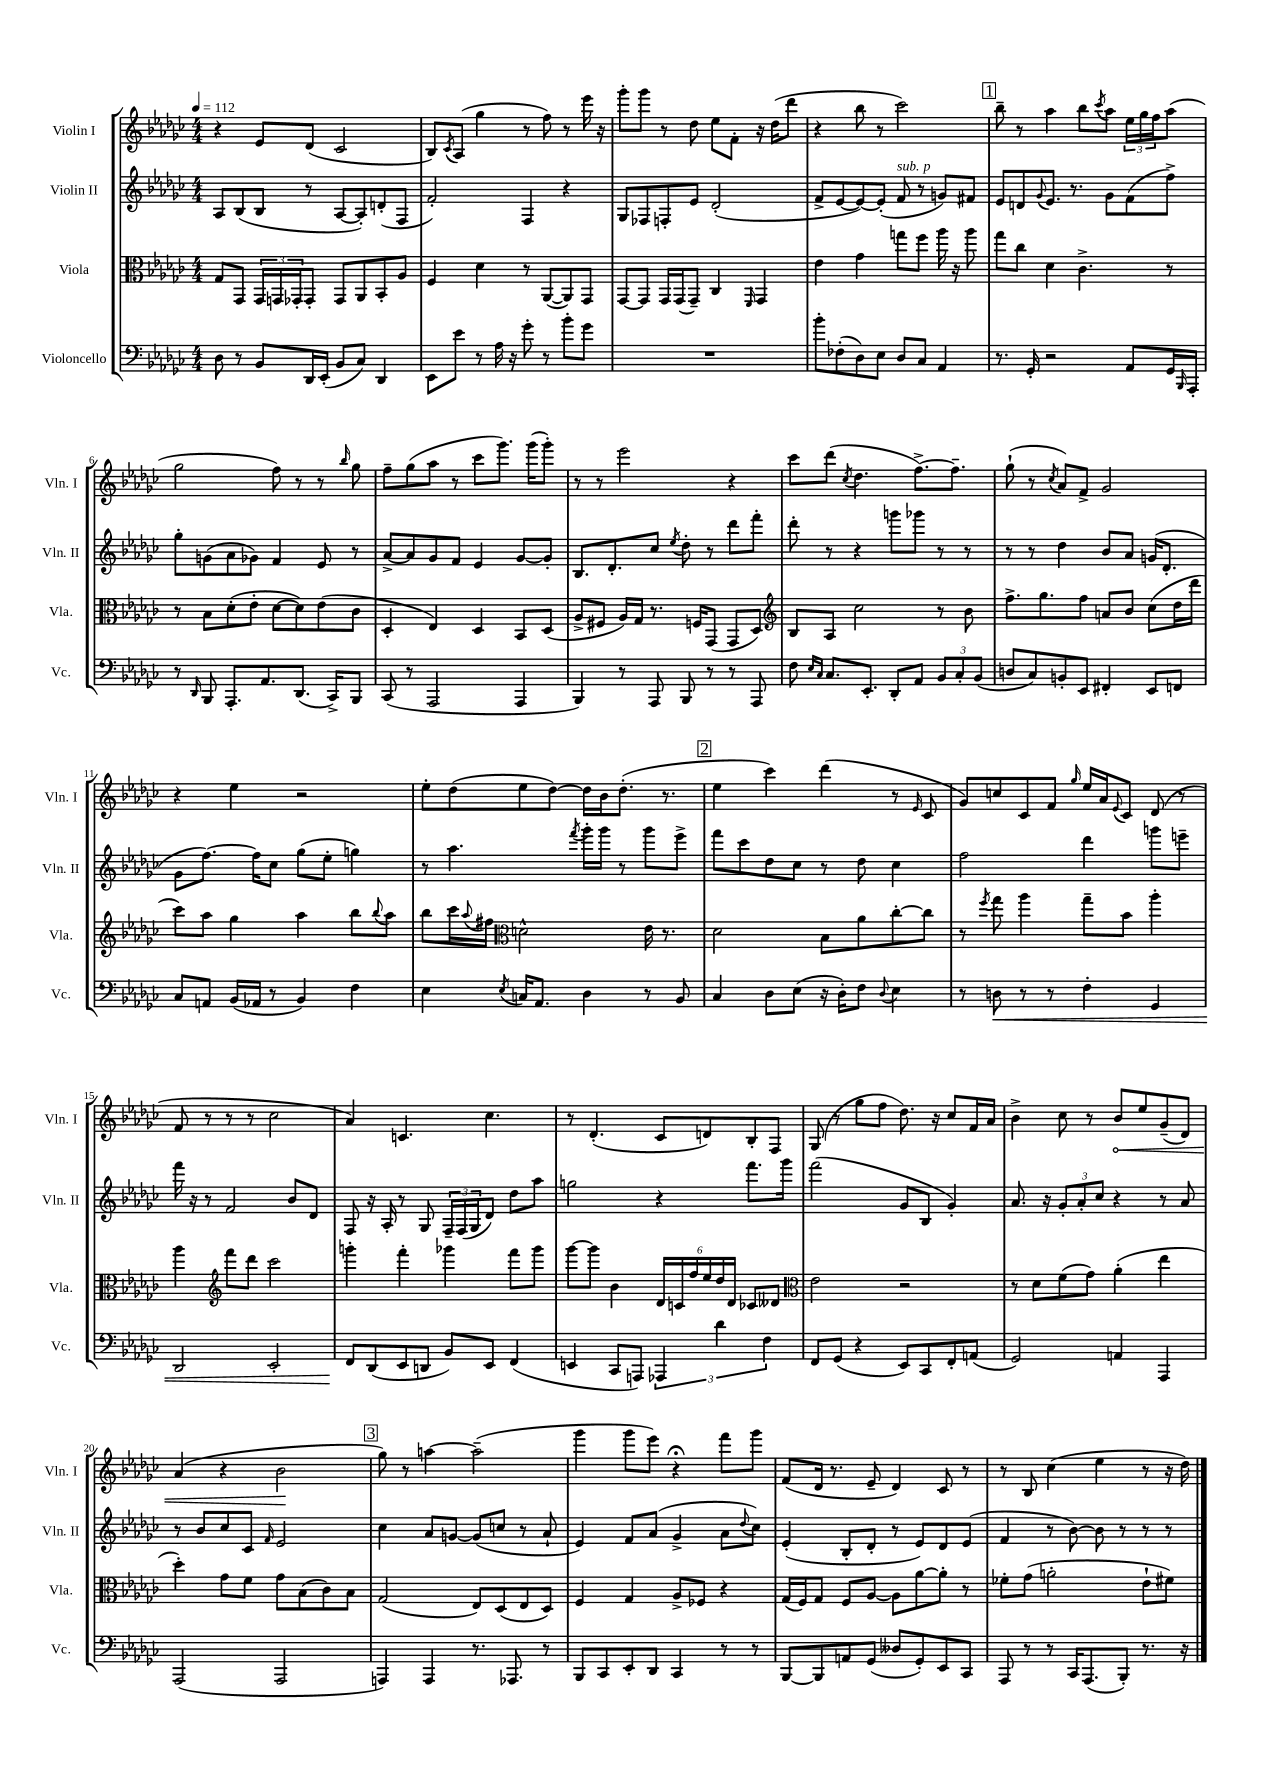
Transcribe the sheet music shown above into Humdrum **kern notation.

**kern	**kern	**kern	**kern
*staff4	*staff3	*staff2	*staff1
*clefF4	*clefC3	*clefG2	*clefG2
*k[b-e-a-d-g-c-]	*k[b-e-a-d-g-c-]	*k[b-e-a-d-g-c-]	*k[b-e-a-d-g-c-]
*M4/4	*M4/4	*M4/4	*M4/4
*MM112	*MM112	*MM112	*MM112
8D-\	8G-/L	8A-/L	4r
8r	8GG-/J	(8B-/	.
8BB-/L	24GG-/LL	8B-/J	8e-/L
.	24GG/	.	.
.	24GG-'/J	.	.
16DD-/L	8GG-'/J	8r	(8d-/J
(16EE-'/JJ	.	.	.
8BB-/L	8GG-/L	[8A-/L	2c-/
8C-/J)	8AA-/	8A-'/])	.
4DD-/	8BB-'/	(8d'/	.
.	8A-/J	8F/J	.
=	=	=	=
8EE-\L	4F/	2f'/)	8B-/L)
.	.	.	8qc-/
8e-\J	.	.	(8A-/J
8r	4d-\	.	4gg-\
16A-\	.	.	.
16r	.	.	.
8g-'\	8r	4F/	8r
8r	([8AA-/L	.	8ff\)
8b-'\L	8AA-/])	4r	8r
8g-\J	8GG-/J	.	16eee-\
.	.	.	16r
=	=	=	=
1r	[8GG-/L	8G-/L	8ggg-'\L
.	8GG-/]J	8F-/	8ggg-\J
.	16GG-/LL	8F'/	8r
.	(16GG-/J	.	.
.	8GG-~/J)	8e-/J	8dd-\
.	4C-/	(2d-'/	8ee-\L
.	.	.	8f'\J
.	16qqFF/	.	.
.	4GG-/	.	16r
.	.	.	(16dd-\LK
.	.	.	8ddd-\J
=	=	=	=
8b-'\L	4e-\	8f^/L	4r
(8F-'\	.	[8e-/	.
8D-\)	4g-\	8e-/_)	8bb-\
8E-\J	.	(8e-'/]J	8r
8D-/L	8gg\L	8f/	2ccc-\)
8C-/J	8ff\J	8r	.
4AA-/	16aa-\	8g/L)	.
.	16r	.	.
.	8aa-\	8f#/J	.
=	=	=	=
8.r	8gg-\L	8e-/L	8bb-~\
.	8cc-\J	8d/	8r
16GG-'/	.	.	.
.	.	8qqg-/	.
2r	4d-\	8.e-/J	4aa-\
.	.	8.r	.
.	4.c-^\	.	8bb-\L
.	.	.	8qccc-/
.	.	8g-\L	8aa-\J
8AA-/L	.	(8f\	24ee-\LL
.	.	.	24gg-\
.	.	.	24ff\J
16GG-/L	8r	8ff^\J)	(8aa-\J
16qqBBB-/	.	.	.
16AAA-'/JJ	.	.	.
=	=	=	=
8r	8r	8gg-'\L	2gg-\
16qqDD-/	.	.	.
8BBB-/	8B-\L	(8g\	.
8.AAA-'/L	(8d-'\	8a-\	.
.	8e-'\J	8g-\J)	.
8.AA-/	.	.	.
.	[8d-\L	4f/	8ff\)
(8.DD-/J	8d-\])	.	8r
.	(8e-\	8e-/	8r
16CC-^/LK)	.	.	.
.	.	.	16qqbb-/
8BBB-/J	8c-\J	8r	8gg-\
=	=	=	=
(8CC-/	4D-'/	[8a-^/L	8ff~\L
8r	.	8a-/]	(8gg-\
2AAA-/	4E-/)	8g-/	8aa-\J
.	.	8f/J	8r
.	4D-/	4e-/	8ccc-\L
.	.	.	8.ggg-\J)
4AAA-/	8BB-/L	[8g-/L	.
.	.	.	(16ggg-\LK
.	(8D-/J	8g-'/]J	8ggg-'\J)
=	=	=	=
4BBB-/)	8A-^/L	8.B-/L	8r
.	8F#/J	.	8r
.	.	8.d-'/	.
8r	16A-/LL)	.	2eee-\
.	16G-/JJ	.	.
8AAA-/	8.r	8cc-/J	.
.	.	8qee-/	.
8BBB-/	.	8dd-'\	.
.	16F/LK	.	.
8r	(8GG-/J	8r	.
8r	8GG-/L	8ddd-\L	4r
8AAA-/	8D-/J)	8fff'\J	.
=	=	=	=
*	*clefG2	*	*
8F\	8B-/L	8ddd-'\	8ccc-\L
16qqE-/LL	.	.	.
16qqC-/JJ	.	.	.
8.C-/L	8A-/J	8r	(8ddd-\J
.	.	.	8qcc-/
.	2cc-\	4r	4.dd-\
8.EE-'/J	.	.	.
8DD-'/L	.	8ggg\L	.
8AA-/J	.	8ggg-\J	[8.ff^\L)
12BB-/L	8r	8r	.
.	.	.	8.ff~\]J
12C-'/	.	.	.
.	8b-\	8r	.
(12BB-/J	.	.	.
=	=	=	=
8D/L	8.ff^\L	8r	(8gg-`\
8C-/)	.	8r	8r
.	8.gg-\	.	.
.	.	.	8qcc-/
8BB'/	.	4dd-\	8a-/L)
8EE-/J	8ff\J	.	8f^/J
4FF#'/	8a/L	8b-/L	2g-/
.	8b-/J	8a-/J	.
8EE-/L	(8cc-\L	(16g/LK	.
.	.	8.d-'/J	.
8FF/J	16dd-\L	.	.
.	16ddd-\JJ	.	.
=	=	=	=
8C-/L	8ccc-\L)	8g-\L	4r
8AA/J	8aa-\J	[8.ff\J)	.
(16BB-/LL	4gg-\	.	4ee-\
16AA-/JJ	.	16ff\]LK	.
8r	.	8cc-\J	.
4BB-/)	4aa-\	(8gg-\L	2r
.	.	8ee-'\J	.
4F\	8bb-\L	4gg\)	.
.	8qqbb-/	.	.
.	8aa-\J	.	.
=	=	=	=
4E-\	8bb-\L	8r	8ee-'\L
.	16ccc-\L	4.aa-\	(8dd-\
.	8qqaa-/	.	.
.	16ff#\JJ	.	.
*	*clefC3	*	*
8qE-/	.	.	.
16C/LK	2d^^\	.	8ee-\
8.AA-/J	.	.	.
.	.	.	[8dd-\J)
.	.	8qfff/	.
4D-\	.	16ggg-'\LL	16dd-\]LL
.	.	16ggg-\JJ	16b-\J
.	.	8r	(8.dd-'\J
8r	16e-\	8ggg-\L	.
.	8.r	.	8.r
8BB-/	.	8eee-^\J	.
=	=	=	=
4C-/	2d-\	8fff\L	4ee-\
.	.	8ccc-\	.
8D-\L	.	8dd-\	4ccc-\)
(8E-\J	.	8cc-\J	.
16r	8B-\L	8r	(4ddd-\
16D-'\LK)	.	.	.
8F\J	8a-\	8dd-\	.
8qqD-/	.	.	.
4E-\	[8cc-'\	4cc-\	8r
.	.	.	16qqe-/
.	8cc-\]J	.	8c-/
=	=	=	=
8r	8r	2ff\	8g-/L)
.	8qff/	.	.
8D\	8gg-\	.	8cc/
8r	4aa-\	.	8c-/
8r	.	.	8f/J
.	.	.	16qqgg-/
4F'\	8gg-~\L	4ddd-\	16ee-/LL
.	.	.	16a-/J
.	.	.	8qqe-/
.	8b-\J	.	8c-/J
4GG-/	4aa-'\	8ggg\L	(8d-/
.	.	8eee~\J	8r
=	=	=	=
2DD-/	4aa-\	16fff\	8f/
.	.	16r	.
.	.	8r	8r
*	*clefG2	*	*
.	8fff\L	2f/	8r
.	8ddd-\J	.	8r
2EE-'/	2ccc-\	.	2cc-\
.	.	8b-/L	.
.	.	8d-/J	.
=	=	=	=
8FF/L	4ggg'\	8F/	4a-/)
(8DD-/	.	16r	.
.	.	16A-'/	.
8EE-/	4fff'\	8r	4.c/
8DD/J	.	8G-/	.
8BB-/L)	4ggg-\	24F~/LL	.
.	.	(24F/	.
.	.	24G-/J	.
8EE-/J	.	8d-/J)	4.cc-\
(4FF/	8fff\L	8dd-\L	.
.	8ggg-\J	8aa-\J	.
=	=	=	=
4EE/	[8ggg-\L	2gg\	8r
.	8ggg-\]J	.	(4.d-'/
8CC-/L	4b-\	.	.
8AAA/J)	.	.	.
6AAA-/	24d-/LL	4r	8c-/L
.	24c/	.	.
.	24ff/	.	.
.	24ee-/	.	8d/)
6d-\	24dd-/	.	.
.	24d-/JJ	.	.
.	8c-/L	8.fff\L	8B-'/
6F\	.	.	.
.	8d--/J	.	8F/J
.	.	16ggg-\Jk	.
=	=	=	=
*	*clefC3	*	*
8FF/L	2e-\	(2fff\	(8G-/
(8GG-/J	.	.	8r
4r	.	.	8gg-\L
.	.	.	8ff\J
8EE-/L)	2r	8g-/L	8.dd-\)
8CC-/	.	8B-/J	.
.	.	.	16r
8FF'/	.	4g-'/)	8cc-/L
(8AA/J	.	.	16f/L
.	.	.	16a-/JJ
=	=	=	=
2GG-/)	8r	8.a-/	4b-^\
.	8d-\L	.	.
.	.	16r	.
.	(8f\	12g-'/L	8cc-\
.	.	12a-'/	.
.	8g-\J)	.	8r
.	.	12cc-/J	.
4AA/	(4a-'\	4r	8b-/L
.	.	.	8ee-/
4AAA-/	4ee-\	8r	(8g-~/
.	.	8a-/	8d-/J)
=	=	=	=
(2AAA-/	4dd-'\)	8r	(4a-/
.	.	8b-/L	.
.	8g-\L	8cc-/	4r
.	8f\J	8c-/J	.
.	.	16qqf/	.
2AAA-/	8g-\L	2e-/	2b-\
.	(8B-\	.	.
.	8c-\)	.	.
.	8B-\J	.	.
=	=	=	=
4AAA/)	(2G-/	4cc-\	8gg-\)
.	.	.	8r
4AAA/	.	8a-/L	[4aa\
.	.	[8g/J	.
8.r	8E-/L)	(8g/]L	(2aa~\]
.	(8D-/	8cc/J	.
8.AAA-/	.	.	.
.	8E-/	8r	.
8r	8D-/J)	8a-`/	.
=	=	=	=
8BBB-/L	4F/	4e-/)	4ggg-\
8CC-/	.	.	.
8EE-'/	4G-/	8f/L	8ggg-\L
8DD-/J	.	(8a-/J	8eee-\J)
4CC-/	8A-^/L	4g-^/	4r;
.	8F-/J	.	.
8r	4r	8a-\L	8fff\L
.	.	8qqdd-/	.
8r	.	8cc-\J)	8ggg-\J
=	=	=	=
[8BBB-/L	(16G-/LL	(4e-'/	(8f/L
.	16F/J)	.	.
8BBB-/]	8G-/J	.	16d-/Jk
.	.	.	8.r
8AA/	8F/L	8B-'/L	.
(8GG-/J	[8A-/J	8d-'/J	8e-~/
8D--/L	8A-\]L	8r	4d-/)
8GG-'/)	[8a-\	8e-/L)	.
8EE-/	8a-'\]J	8d-/	8c-/
8CC-/J	8r	(8e-/J	8r
=	=	=	=
8AAA-/	8f-'\L	4f/	8r
8r	(8g-\J	.	8B-/
8r	2a'\	8r	(4cc-\
16CC-/LK	.	[8b-\)	.
(8.AAA-/	.	.	.
.	.	8b-\]	4ee-\
8BBB-'/J)	.	8r	.
8.r	8e-`\L	8r	8r
.	8f#\J)	8r	16r
16r	.	.	16dd-\)
==	==	==	==
*-	*-	*-	*-
